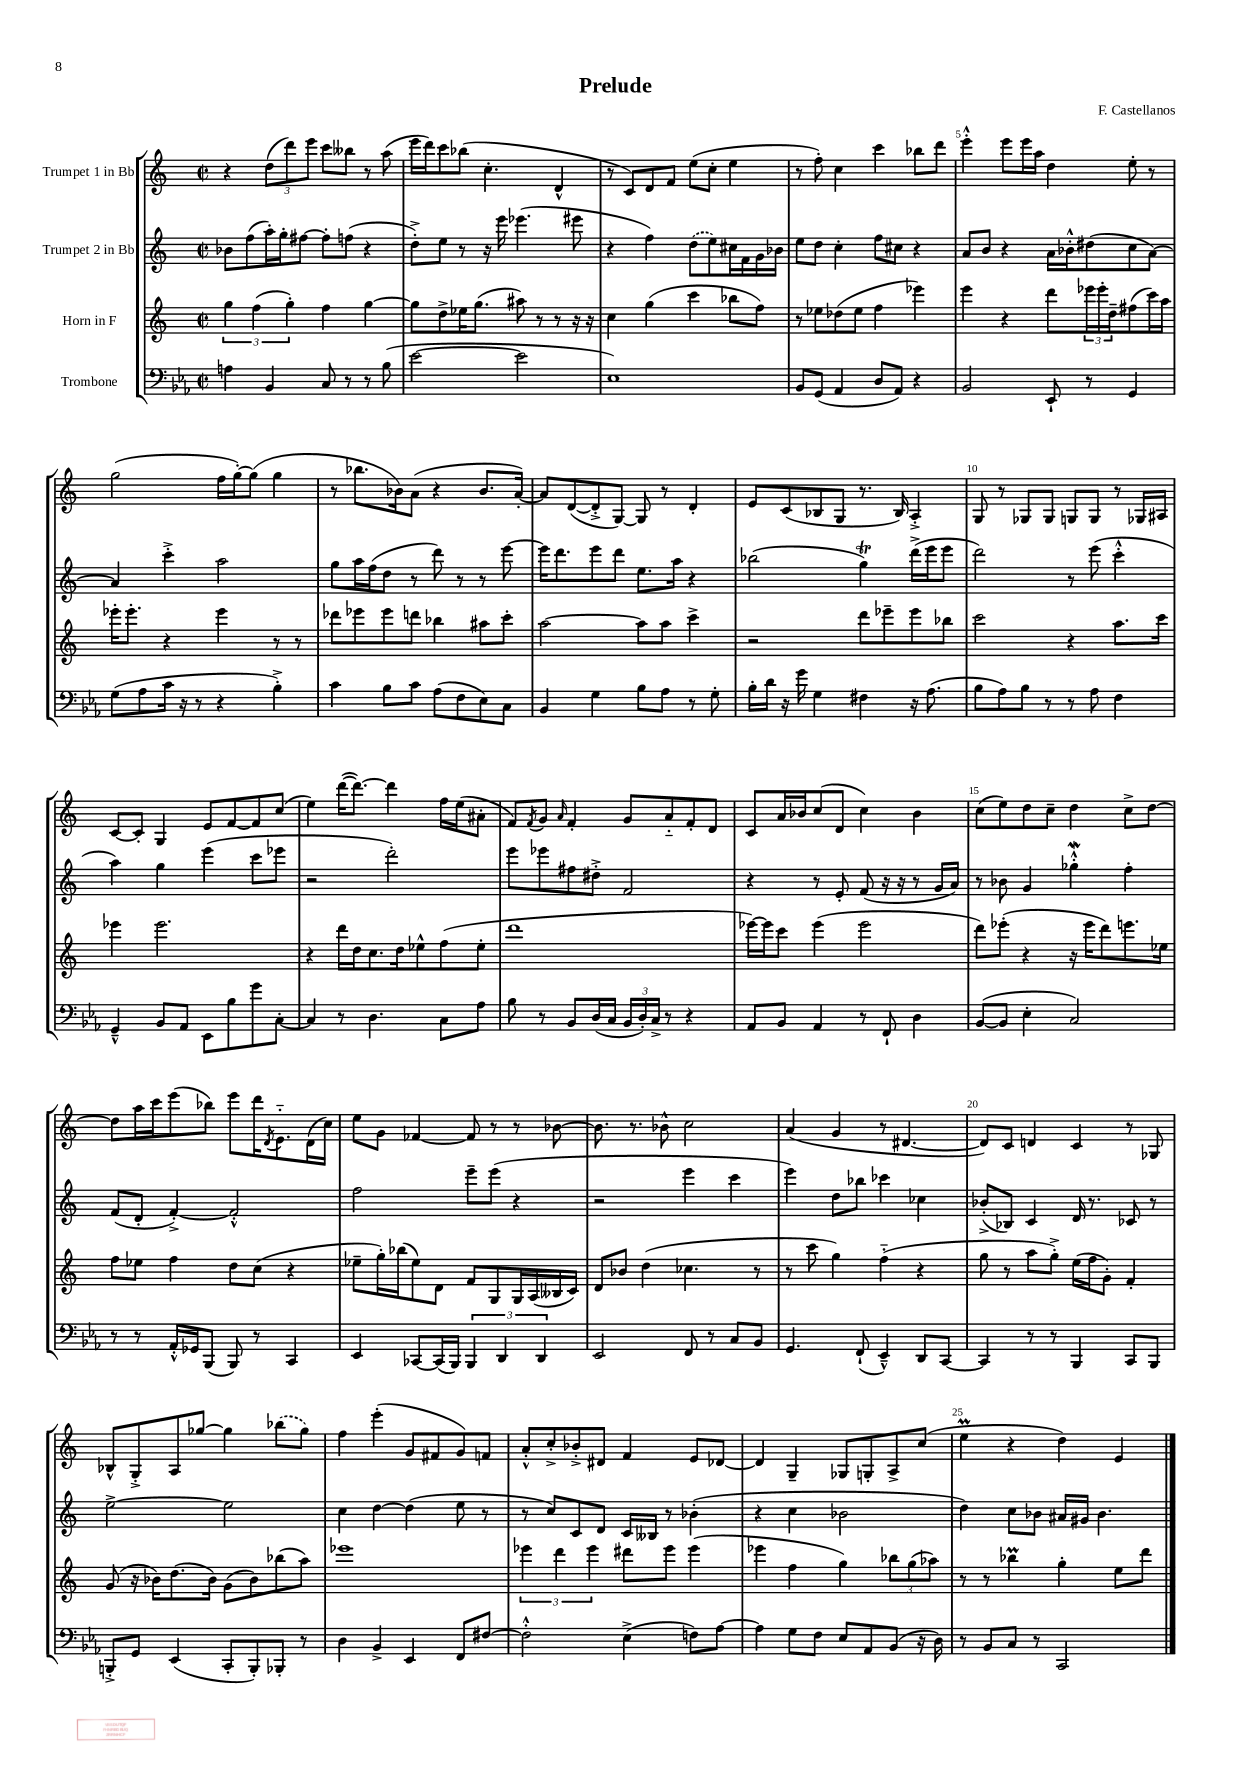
\header { title = "Prelude" composer = "F. Castellanos" }
<<
\new StaffGroup <<
\new Staff = "s0" \with { instrumentName = "Trumpet 1 in Bb" } {
    \clef treble \key c \major \defaultTimeSignature \time 2/2
    r4 \tuplet 3/2 { d''8( d'''8) e'''8 } c'''8 beses''8 r8 a''8( |
    e'''16 d'''16) c'''8 bes''8( c''4.-. d'4-^ |
    r8 c'8) d'8 f'8 e''8( c''8-. e''4 |
    r8 f''8-.) c''4 c'''4 bes''8 d'''8 |
    e'''4-.-^ e'''8 e'''16 a''16 d''4 e''8-. r8 |
    g''2( f''16 g''16~-.) g''8( g''4 |
    r8 bes''8. bes'16) a'8( r4 bes'8. a'16~-.) |
    a'8 d'8~( d'8-.-> g8~) g8 r8 d'4-. |
    e'8 c'8( bes8 g8 r8. bes16) a4-.-> |
    g8 r8 ges8 ges8 g8 g8 r8 ges16 ais16 |
    c'8~ c'8-. g4 e'8 f'8~ f'8 c''8( |
    e''4) d'''16~( d'''8.~) d'''4 f''16 e''16( ais'8-. |
    f'8) \acciaccatura { f'8 } g'8 \grace { a'16 } f'4-. g'8 a'8-_ f'8-. d'8 |
    c'8 a'16 bes'16 c''8( d'8 c''4) bes'4 |
    c''8( e''8) d''8 c''8-- d''4 c''8-> d''8~ |
    d''8 a''16 c'''16 e'''8( bes''8) e'''8 d'''16 \acciaccatura { d'8 } e'8.-_ d'16( c''16) |
    e''8 g'8 fes'4~ fes'8 r8 r8 bes'8~ |
    bes'8. r8. bes'8-^ c''2 |
    a'4( g'4 r8 dis'4.~ |
    dis'8) c'8 d'4 c'4 r8 ges8 |
    bes8-^ g8-.-> a8 ges''8~ ges''4 \once \slurDashed bes''8( ges''8) |
    f''4 e'''4-.( g'8 fis'8 g'8) f'8 |
    a'8-.-^ c''8-.-> bes'8-.-> dis'8 f'4 e'8 des'8~ |
    des'4 g4-- ges8 g8-. a8-> c''8( |
    e''4\prall r4 d''4) e'4 \bar "|." |
}
\new Staff = "s1" \with { instrumentName = "Trumpet 2 in Bb" } {
    \clef treble \key c \major \defaultTimeSignature \time 2/2
    bes'8 f''8( a''16-.) g''16-. fis''8~ fis''8-. f''8( r4 |
    d''8-.->) e''8 r8 r16 e'''16 ees'''4.( eis'''8 |
    r4 f''4) \once \slurDashed d''8( e''8) cis''16 f'16 g'16 bes'16 |
    e''8 d''8 c''4-. f''8 cis''8 r4 |
    a'8 b'8 r4 a'16 bes'16-.-^ dis''8( c''8 a'8~) |
    a'4 c'''4-.-> a''2 |
    g''8 a''16 f''16( d''8 r8 d'''8) r8 r8 e'''8~ |
    e'''16 d'''8. e'''8 d'''8 e''8. a''16 r4 |
    bes''2( g''4\trill) d'''16->( e'''16 e'''8 |
    d'''2) r8 e'''8( c'''4-.-^ |
    a''4) g''4 e'''4( c'''8 ees'''8 |
    r2 d'''2-.) |
    e'''8 ees'''8 fis''8 dis''8-.-> f'2 |
    r4 r8 e'8-. f'8( r16 r16 r8 g'16 a'16) |
    r8 bes'8 g'4 ges''4-.-^\mordent f''4-. |
    f'8( d'8-. f'4~-.->) f'2-.-^ |
    f''2 e'''8-- e'''8( r4 |
    r2 e'''4 c'''4 |
    e'''4) d''8 bes''8 ces'''4 ces''4 |
    bes'8-.->( bes8) c'4 d'16 r8. ces'8 r8 |
    e''2~-> e''2 |
    c''4 d''4~ d''4( e''8 r8 |
    r8 c''8) c'8 d'8 c'16 beses16 r8 bes'4-.( |
    r4 c''4 bes'2 |
    d''4) c''8 bes'8 ais'16 gis'16 bes'4. \bar "|." |
}
\new Staff = "s2" \with { instrumentName = "Horn in F" } {
    \clef treble \key c \major \defaultTimeSignature \time 2/2
    \tuplet 3/2 { g''4 f''4( g''4-.) } f''4 g''4~ |
    g''8 d''8-> ees''16 g''8.( ais''8) r8 r8 r16 r16 |
    c''4 g''4( c'''4 bes''8 f''8) |
    r8 ees''8 des''8( ees''8 f''4 ees'''4) |
    e'''4 r4 d'''8 \tuplet 3/2 { ees'''16 ees'''16-. d''16-- } fis''8( c'''16) a''16 |
    ees'''16-. ees'''8.-. r4 ees'''4 r8 r8 |
    des'''8 ees'''8 ees'''8 d'''8 bes''4 ais''8 c'''8-. |
    a''2~ a''8 a''8 c'''4-> |
    r2 d'''8 ees'''8-- ees'''8 bes''8 |
    c'''2 r4 a''8. c'''16 |
    ees'''4 ees'''2. |
    r4 d'''16 d''16 c''8. d''16 ees''8-^ f''8( ees''8-. |
    d'''1 |
    ees'''16~) ees'''16 c'''8 ees'''4( ees'''2 |
    d'''8) ees'''8-.( r4 r16 ees'''16 d'''8) e'''8. ees''16 |
    f''8 ees''8 f''4 d''8 c''8( r4 |
    ees''8-- g''16-.) bes''16( ees''8) d'8 f'8 g8 g16 a16( beses16 c'16) |
    d'8 bes'8 d''4( ces''4. r8 |
    r8 c'''8 g''4) f''4-_( r4 |
    g''8 r8 a''8 g''8-.->) e''16( f''16 g'8-.) f'4-. |
    g'8( r16 bes'16) d''8.( bes'16) g'8( bes'8) bes''8( a''8) |
    ees'''1 |
    \tuplet 3/2 { ees'''4 d'''4 ees'''4 } dis'''8 ees'''8 ees'''4( |
    ees'''4 f''4 g''4) \tuplet 3/2 { bes''8 g''8( aes''8) } |
    r8 r8 bes''4\prall g''4-. e''8 d'''8 \bar "|." |
}
\new Staff = "s3" \with { instrumentName = "Trombone" } {
    \clef bass \key ees \major \defaultTimeSignature \time 2/2
    a4 bes,4 c8 r8 r8 bes8( |
    ees'2~ ees'2 |
    ees1) |
    bes,8 g,8( aes,4 d8 aes,8) r4 |
    bes,2 ees,8-! r8 g,4 |
    g8( aes8 c'16 r16 r8 r4 bes4-.->) |
    c'4 bes8 c'8 aes8( f8 ees8) c8 |
    bes,4 g4 bes8 aes8 r8 g8-. |
    bes16-. d'16 r16 g'16 g4 fis4 r16 aes8.( |
    bes8 aes8) bes8 r8 r8 aes8 f4 |
    g,4---^ bes,8 aes,8 ees,8 bes8 g'8 c8~-. |
    c4 r8 d4. c8 aes8 |
    bes8 r8 bes,8 d16( c16 \tuplet 3/2 { bes,16 d16-.) c16-> } r8 r4 |
    aes,8 bes,8 aes,4 r8 f,8-! d4 |
    bes,8~( bes,8 ees4-. c2) |
    r8 r8 aes,16-.-^ ges,16 bes,,8( bes,,8) r8 c,4 |
    ees,4 ces,8~ ces,16( bes,,16) \tuplet 3/2 { bes,,4 d,4 d,4 } |
    ees,2 f,8 r8 c8 bes,8 |
    g,4. f,8-!( ees,4---^) d,8 c,8~ |
    c,4 r8 r8 bes,,4 c,8 bes,,8 |
    b,,8-.-> g,8 ees,4( c,8-. b,,8-.) bes,,8-. r8 |
    d4 bes,4-> ees,4 f,8 fis8~ |
    fis2-.-^ ees4->( f8) aes8~ |
    aes4 g8 f8 ees8 aes,8 bes,8( r16 d16) |
    r8 bes,8 c8 r8 c,2 \bar "|." |
}
>>
>>
\layout { \context { \Score \override BarNumber.break-visibility = ##(#f #t #t) barNumberVisibility = #(every-nth-bar-number-visible 5) } }
